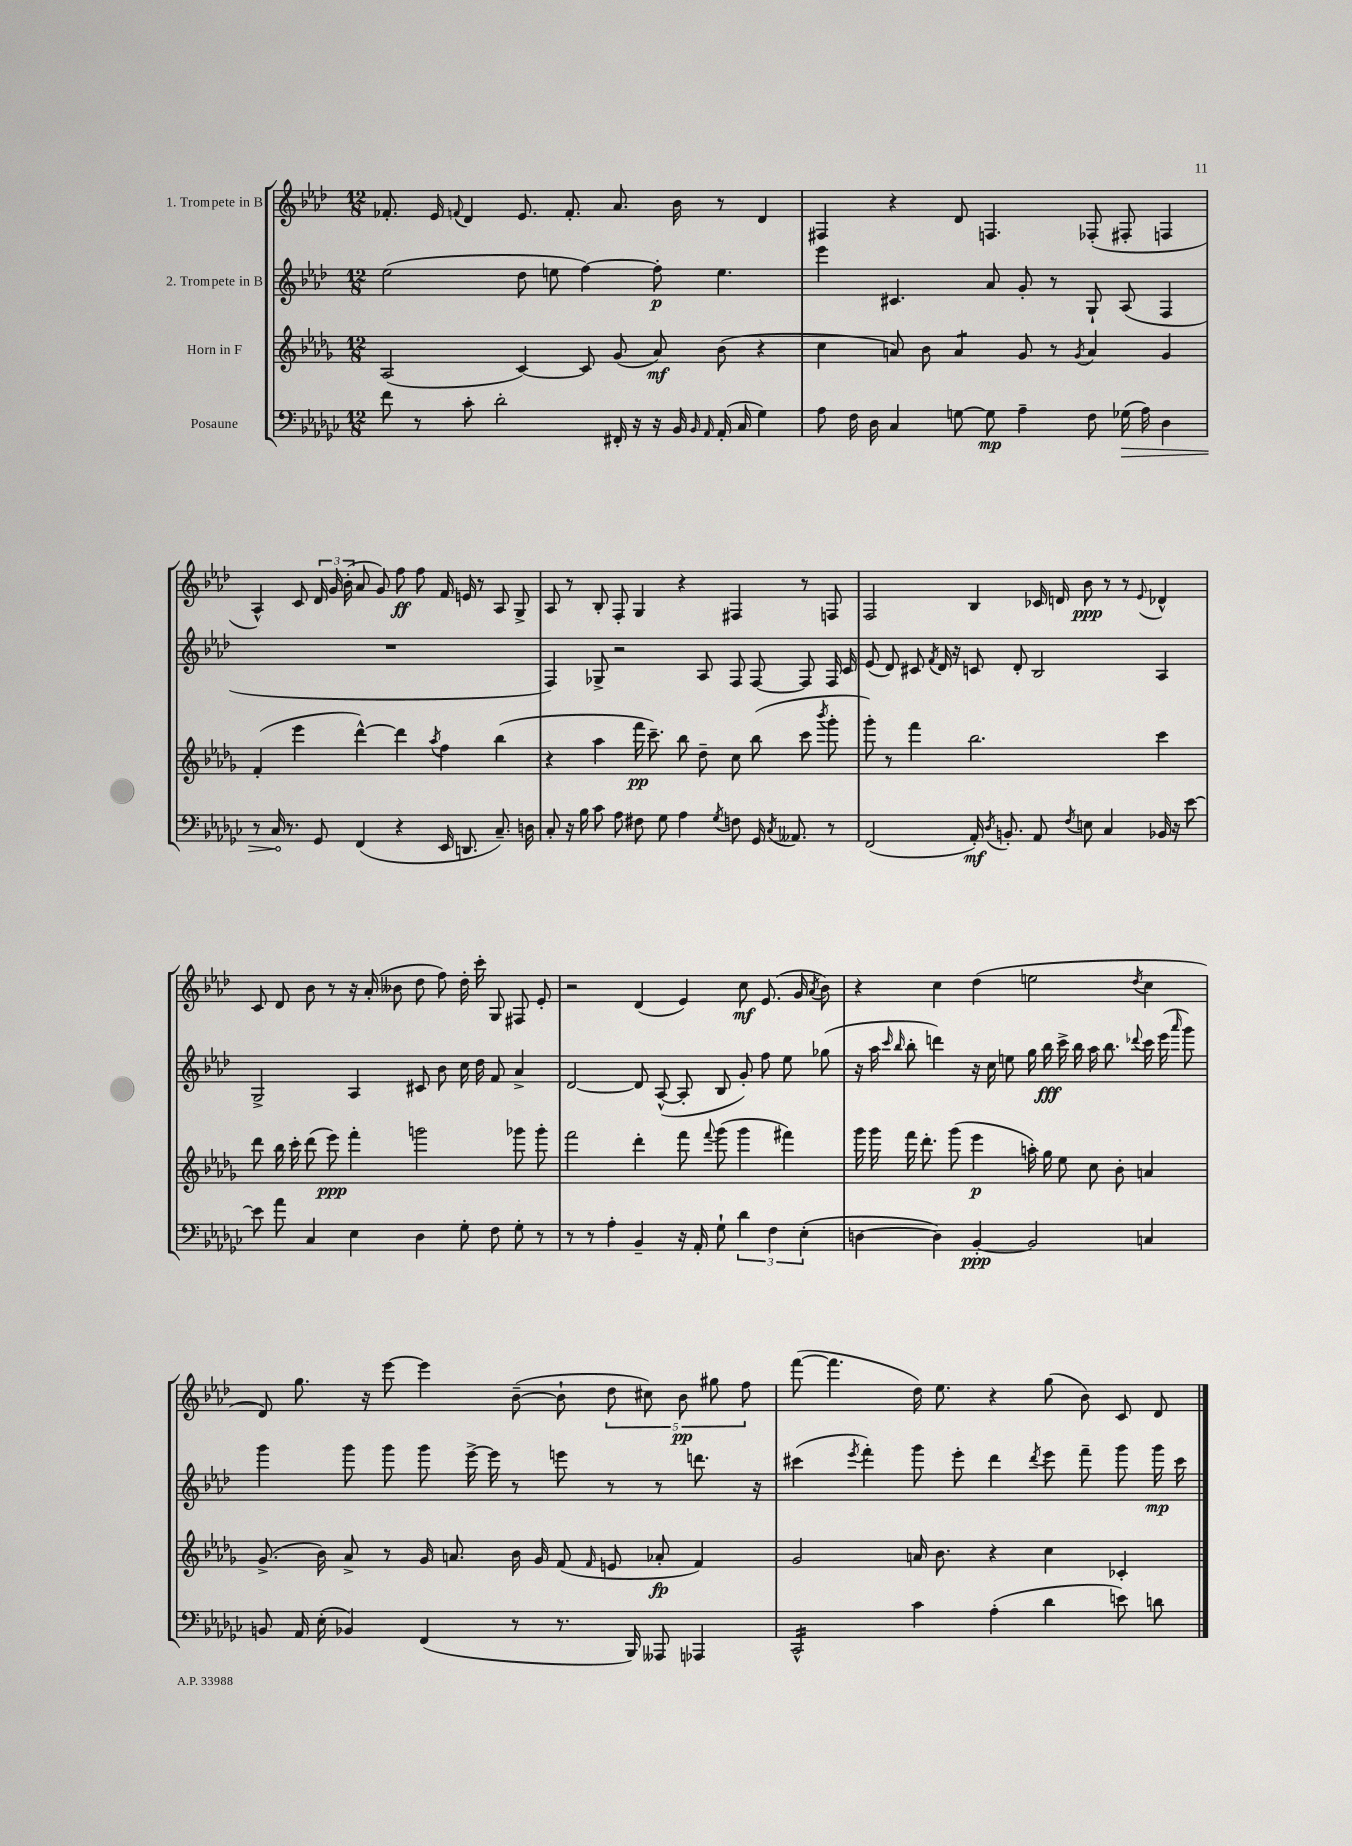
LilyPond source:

<<
\new StaffGroup <<
\new Staff = "s0" \with { instrumentName = "1. Trompete in B" } {
    \clef treble \key aes \major \numericTimeSignature \time 12/8
    \autoBeamOff fes'8.-. ees'16 \appoggiatura { f'8 } des'4 ees'8. f'8.-. aes'8. bes'16 r8 des'4 |
    fis4 r4 des'8 f4. fes8-.( fis8-. f4 |
    aes4-^) c'8 \tuplet 3/2 { des'16 g'16 bes'16-.( } aes'8 g'8) f''8\ff f''8 f'16 e'16 r8 aes8 g8-> |
    aes8 r8 bes8-. f8-. g4 r4 fis4 r8 f8 |
    f2 bes4 ces'16 d'16 bes'8\ppp r8 r8 \appoggiatura { ees'8 } des'4-^ |
    c'8 des'8 bes'8 r8 r16 aes'16-.( beses'8 des''8 f''8) des''16-. c'''16-. g8 fis8 ees'8-. |
    r2 des'4( ees'4) c''8\mf ees'8.( g'16 \acciaccatura { aes'8 } bes'8) |
    r4 c''4 des''4( e''2 \acciaccatura { des''8 } c''4 |
    des'8) g''8. r16 ees'''8~ ees'''4 bes'8~--( bes'8-! \tuplet 5/4 { des''8 cis''8) bes'8\pp gis''8 f''8 } |
    f'''8~( f'''4. des''16) ees''8. r4 g''8( bes'8) c'8 des'8 \bar "|." |
}
\new Staff = "s1" \with { instrumentName = "2. Trompete in B" } {
    \clef treble \key aes \major \numericTimeSignature \time 12/8
    \autoBeamOff ees''2( des''8 e''8 f''4~) f''8-.\p e''4. |
    ees'''4 cis'4. aes'8 g'8-. r8 g8-! aes8( f4 |
    R1. |
    f4) ges8-> r2 aes8 f8 f8~ f8 f16 c'16 |
    ees'8( des'8) cis'8 \acciaccatura { f'8 } des'16 r16 c'8 des'8-. bes2 aes4 |
    g2-> aes4 cis'8 bes'8 c''16 des''16 f'8 aes'4-> |
    des'2~ des'8 aes8~-^( aes8-. bes8 g'8-.) f''8 ees''8 ges''8( |
    r16 aes''16 \grace { c'''16 bes''16 } bes''8-. d'''4) r16 c''16 e''8 g''16 bes''16\fff c'''16-> bes''16 aes''16 bes''8. \appoggiatura { des'''8 } c'''16 ees'''16( \grace { aes'''16 } g'''8) |
    g'''4 g'''8 g'''8 g'''8 ees'''16~-> ees'''16 r8 e'''8 r8 r8 d'''8. r16 |
    cis'''4( \acciaccatura { ees'''8 } f'''4-.) g'''8 ees'''8-. des'''4 \acciaccatura { des'''8 } ees'''8 f'''8-- g'''8 g'''16\mp cis'''16 \bar "|." |
}
\new Staff = "s2" \with { instrumentName = "Horn in F" } {
    \clef treble \key des \major \numericTimeSignature \time 12/8
    \autoBeamOff aes2( c'4~) c'8 ges'8( aes'8\mf) bes'8( r4 |
    c''4 a'8) bes'8 a'4:8 ges'8 r8 \acciaccatura { ges'8 } a'4 ges'4 |
    f'4-.( ees'''4 des'''4~-^) des'''4 \acciaccatura { aes''8 } f''4 bes''4( |
    r4 aes''4 f'''16\pp c'''8.--) bes''8 des''8-- c''8 bes''8( c'''8 \acciaccatura { bes'''8 } ges'''8-. |
    ges'''8-.) r8 f'''4 bes''2. c'''4 |
    des'''8 bes''16 c'''16-. des'''8( ees'''8\ppp) f'''4-. g'''2 ges'''8 ges'''8-. |
    f'''2 des'''4-. f'''8 \appoggiatura { f'''8 } ges'''8( ges'''4 fis'''4) |
    ges'''16 ges'''16 f'''16 des'''8.-. ges'''8( ees'''4\p a''16-.) ges''16 ees''8 c''8 bes'8-. a'4 |
    ges'8.->( bes'16) aes'8-> r8 ges'16 a'8. bes'16 ges'16 f'8( \grace { f'16 } e'8 aes'8-.\fp f'4) |
    ges'2 a'16 bes'8. r4 c''4 ces'4-. \bar "|." |
}
\new Staff = "s3" \with { instrumentName = "Posaune" } {
    \clef bass \key ges \major \numericTimeSignature \time 12/8
    \autoBeamOff f'8 r8 ces'8-. des'2-. fis,16-. r16 r16 bes,16 \grace { bes,16 aes,16 } aes,16-.( ces16 ges4) |
    aes8 f16 des16 ces4 g8~ g8\mp aes4-- f8 \once \override Hairpin.circled-tip = ##t ges16\>( aes16) des4 |
    r8 ces16\! r8. ges,8 f,4( r4 ees,16 d,8. ces8.--) d16 |
    ces8-. r16 bes16 ces'8 aes8 fis8 ges8 aes4 \acciaccatura { ges8 } f8 ges,16 \acciaccatura { ces8 } aeses,8. r8 |
    f,2( aes,16-.\mf) \acciaccatura { des8 } b,8.-. aes,8 \acciaccatura { f8 } e8 ces4 bes,16 r16 ees'8~ |
    ees'8 aes'8 ces4 ees4 des4 ges8-. f8 ges8-. r8 |
    r8 r8 aes4-. bes,4-- r16 aes,16-. ges8-! \tuplet 3/2 { des'4 f4 ees4-.( } |
    d4~ d4) bes,4~-.\ppp bes,2 c4 |
    b,8 aes,16 ees16-.( bes,4) f,4( r8 r8. bes,,16) aeses,,8 aes,,4 |
    ces,2:16-^ ces'4 aes4-.( des'4 e'8) d'8 \bar "|." |
}
>>
>>
\layout { \context { \Score \remove "Bar_number_engraver" } }
